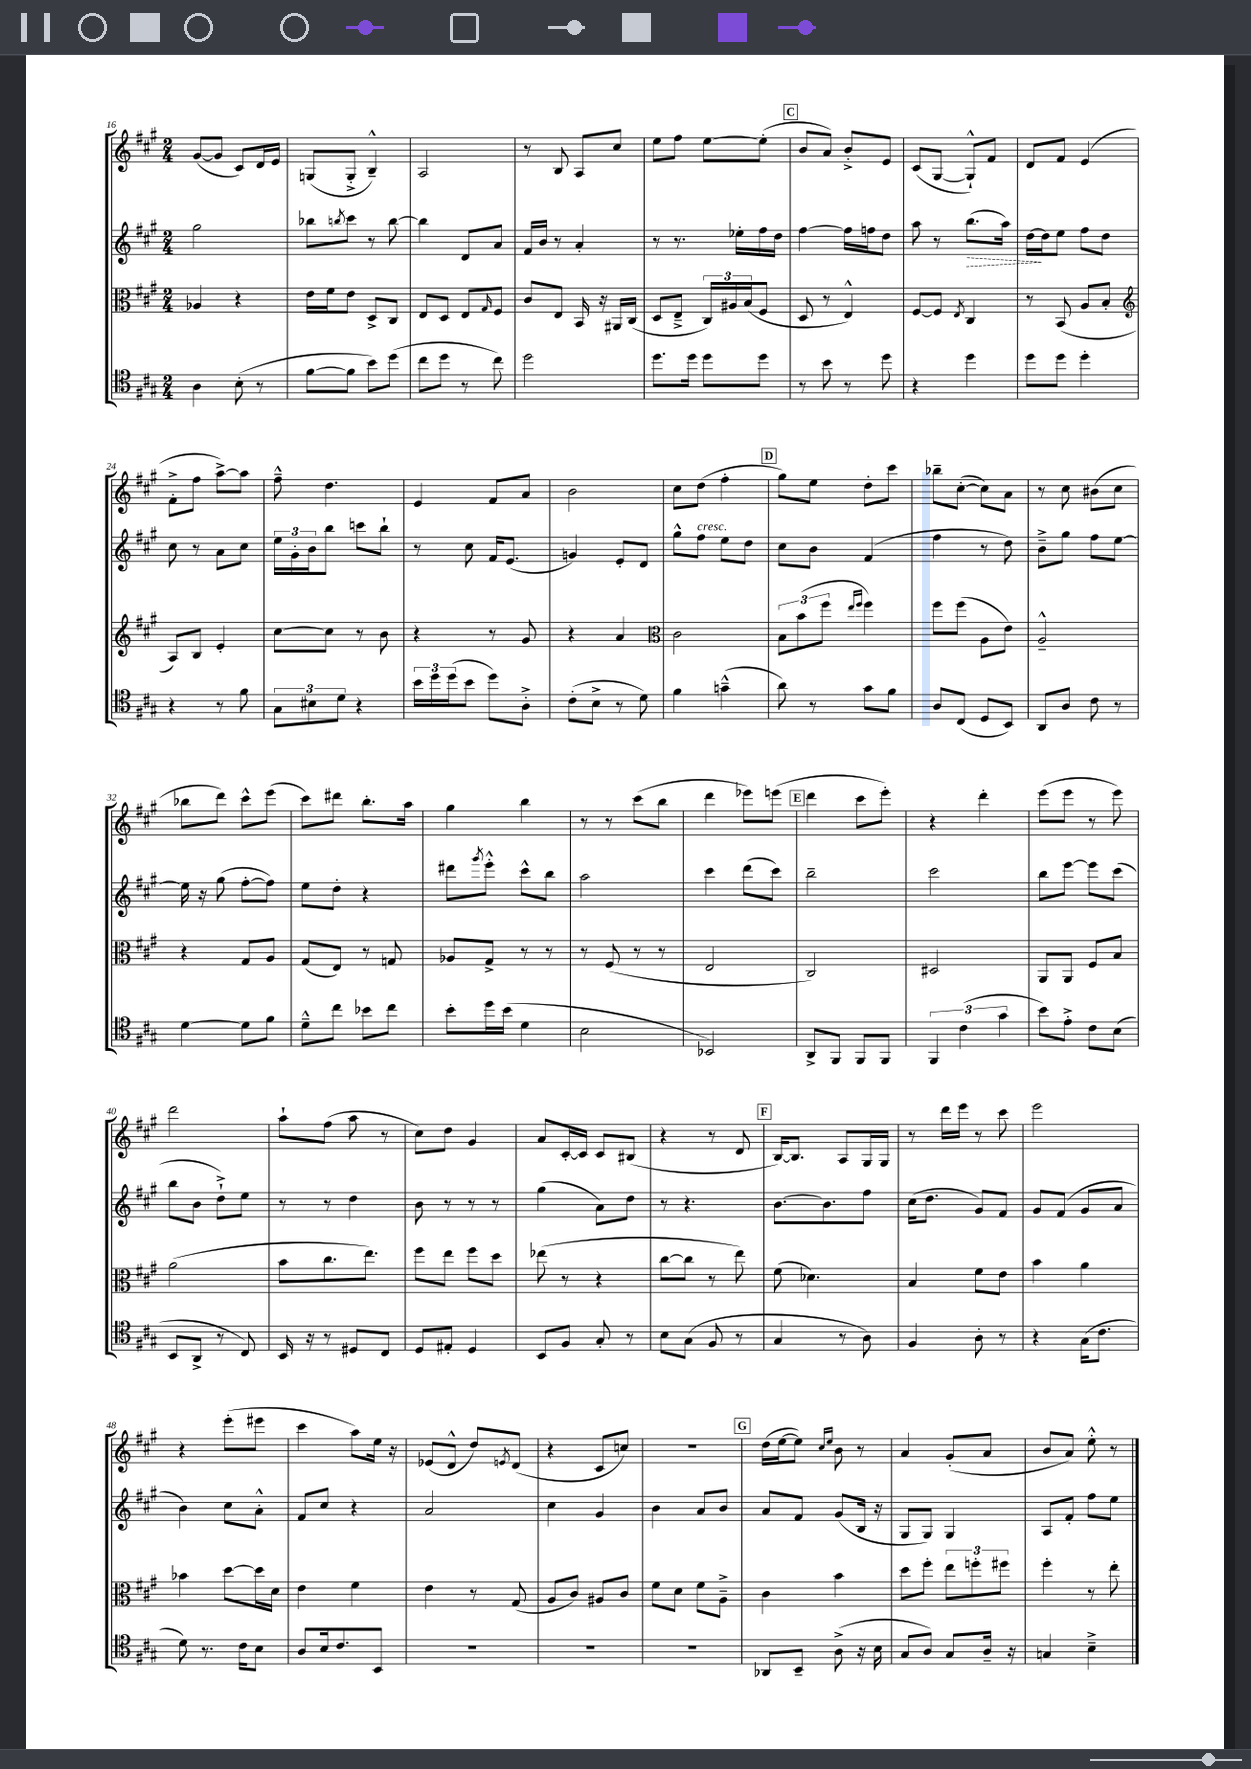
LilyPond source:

<<
\new StaffGroup <<
\new Staff = "s0" {
    \clef treble \key a \major \numericTimeSignature \time 2/4
    gis'8~( gis'8 cis'8) d'16 e'16 |
    g8( g8-.-> b4---^) |
    a2 |
    r8 b8 a8 cis''8 |
    e''8 fis''8 e''8~ e''8-.( |
    \mark \markup { \box "C" } b'8 a'8) b'8-.-> e'8 |
    cis'8( gis8~ gis8-!-^) fis'8 |
    d'8 fis'8 e'4( |
    fis'8-.-> fis''8 a''8~->) a''8 |
    fis''8---^ d''4. |
    e'4 fis'8 a'8 |
    b'2 |
    cis''8 d''8( fis''4-. |
    \mark \markup { \box "D" } gis''8) e''8 d''8-. cis'''8 |
    bes''8-- cis''8~-.( cis''8) a'8 |
    r8 cis''8 bis'8( cis''8 |
    bes''8 d'''8) cis'''8-^ e'''8( |
    cis'''8) dis'''8 b''8.-. a''16 |
    gis''4 b''4 |
    r8 r8 cis'''8( b''8 |
    d'''4 ees'''8) e'''8( |
    \mark \markup { \box "E" } d'''4 cis'''8 e'''8-.) |
    r4 d'''4-. |
    e'''8( e'''8 r8 e'''8) |
    d'''2 |
    a''8-! fis''8( a''8 r8 |
    cis''8) d''8 gis'4 |
    a'8 cis'16~-. cis'16 cis'8 bis8( |
    r4 r8 d'8 |
    \mark \markup { \box "F" } b16~) b8. a8 gis16 gis16 |
    r8 d'''16 e'''16 r8 cis'''8 |
    e'''2 |
    r4 e'''8-.( eis'''8 |
    cis'''4 a''8) e''16 r16 |
    ees'8( d'8-^ d''8) \acciaccatura { e'8 } d'8( |
    r4 cis'8 c''8) |
    R2 |
    \mark \markup { \box "G" } d''16( e''16~ e''8) \grace { cis''16 e''16 } b'8 r8 |
    a'4 gis'8-.( a'8 |
    b'8 a'8) e''8-.-^ r8 \bar "|." |
}
\new Staff = "s1" {
    \clef treble \key a \major \numericTimeSignature \time 2/4
    gis''2 |
    bes''8 \acciaccatura { b''8 } cis'''8 r8 b''8~ |
    b''4 d'8 a'8 |
    fis'16 b'16 r8 a'4-. |
    r8 r8. ees''16-. fis''16 d''16 |
    \mark \markup { \box "C" } fis''4~ fis''16 f''16 d''8 |
    a''8 r8 \once \override Hairpin.style = #'dashed-line b''8.\>( a''16) |
    d''16~\! d''16 e''8 fis''8 d''8 |
    cis''8 r8 a'8 cis''8 |
    \tuplet 3/2 { e''16 gis'16-. b'16 } b''8 c'''8 b''8-! |
    r8 cis''8 fis'16 e'8.( |
    g'4) e'8-. d'8 |
    gis''8-^ fis''8^\markup { \italic "cresc." } e''8 d''8 |
    \mark \markup { \box "D" } cis''8 b'8 fis'4( |
    fis''4 r8 d''8) |
    b'8---> gis''8 fis''8 e''8~ |
    e''16 r16 gis''8( fis''8~-. fis''8) |
    e''8 d''8-. r4 |
    dis'''8 \acciaccatura { gis'''8 } e'''8-.-^ cis'''8-^ b''8 |
    a''2 |
    cis'''4 d'''8( cis'''8) |
    \mark \markup { \box "E" } b''2-- |
    cis'''2 |
    b''8 e'''8~ e'''8 cis'''8( |
    b''8 b'8 d''8-!->) e''8 |
    r8 r8 d''4 |
    b'8 r8 r8 r8 |
    gis''4( a'8) d''8 |
    r8 r4. |
    \mark \markup { \box "F" } b'8.~ b'8. fis''8 |
    cis''16( d''8. gis'8) fis'8 |
    gis'8 fis'8( gis'8 a'8 |
    b'4) cis''8 a'8-.-^ |
    fis'8 cis''8 r4 |
    a'2 |
    cis''4 gis'4 |
    b'4 a'8 b'8 |
    \mark \markup { \box "G" } a'8 fis'8 gis'8( b16 r16 |
    gis8 gis8) gis4 |
    a8 fis'8-. fis''8 e''8 \bar "|." |
}
\new Staff = "s2" {
    \clef alto \key a \major \numericTimeSignature \time 2/4
    aes4 r4 |
    e'16 fis'16 e'8 d8-> cis8 |
    e8 d8 e8 \grace { gis16 } fis8 |
    cis'8 e8 b,16 r16 ais,16 cis16( |
    d8 e8---> \tuplet 3/2 { cis16) ais16 b16( } fis8 |
    \mark \markup { \box "C" } d8 r8 e4-^) |
    fis8~ fis8 \acciaccatura { e8 } cis4 |
    r8 b,8( a8 b8-. |
    \clef treble a8) b8 e'4-. |
    cis''8~ cis''8 r8 b'8 |
    r4 r8 gis'8 |
    r4 a'4 |
    \clef alto cis'2 |
    \mark \markup { \box "D" } \tuplet 3/2 { b8 b'8( fis''8 } \grace { e''16 fis''16 } fis''4) |
    fis''8 fis''8( a8 e'8) |
    a2---^ |
    r4 gis8 a8 |
    gis8( e8) r8 g8 |
    aes8 gis8-> r8 r8 |
    r8 fis8( r8 r8 |
    e2 |
    \mark \markup { \box "E" } cis2) |
    dis2 |
    a,8 a,8 fis8 b8 |
    a'2( |
    b'8 cis''8. e''8.) |
    fis''8 e''8 fis''8 d''8 |
    ees''8( r8 r4 |
    cis''8~ cis''8 r8 e''8) |
    \mark \markup { \box "F" } fis'8( des'4.) |
    b4 fis'8 e'8 |
    b'4 a'4 |
    bes'4 d''8~ d''16 d'16 |
    e'4 fis'4 |
    e'4 r8 gis8( |
    a8 cis'8) ais8 cis'8 |
    fis'8 d'8 fis'8 a8---> |
    \mark \markup { \box "G" } cis'4 b'4 |
    d''8 fis''8-. \tuplet 3/2 { e''8 f''8-. fis''8 } |
    fis''4-. r8 e''8-. \bar "|." |
}
\new Staff = "s3" {
    \clef tenor \key a \major \numericTimeSignature \time 2/4
    a4 b8-.( r8 |
    fis'8~ fis'8 b'8) d''8( |
    cis''8 d''8 r8 cis''8) |
    d''2 |
    d''8. d''16 d''8 d''8 |
    \mark \markup { \box "C" } r8 b'8 r8 d''8 |
    r4 d''4 |
    d''8 d''8 d''4-. |
    r4 r8 fis'8 |
    \tuplet 3/2 { gis8 bis8 d'8 } r4 |
    \tuplet 3/2 { b'16 d''16 d''16( } b'8 d''8) a8-.-> |
    cis'8-.( b8-> r8 d'8) |
    fis'4 g'4---^( |
    \mark \markup { \box "D" } a'8) r8 gis'8 fis'8 |
    a8 cis8( d8 b,8) |
    a,8 a8 cis'8 r8 |
    d'4~ d'8 fis'8 |
    d'8---^ cis''8 bes'8 cis''8 |
    b'8-. d''16 b'16( d'4 |
    b2 |
    bes,2) |
    \mark \markup { \box "E" } a,8-> fis,8 fis,8 fis,8 |
    \tuplet 3/2 { fis,4 cis'4( gis'4 } |
    b'8) e'8-.-> cis'8 b8( |
    b,8 a,8-> r8 cis8) |
    b,16 r16 r8 dis8 cis8 |
    d8 eis8-. d4 |
    b,8 fis8 gis8-. r8 |
    b8 gis8( fis8 r8 |
    \mark \markup { \box "F" } gis4 r8 a8) |
    fis4 a8-. r8 |
    r4 gis16( cis'8. |
    d'8) r8. cis'16 b8 |
    a8 b16 cis'8. b,8 |
    R2 |
    R2 |
    R2 |
    \mark \markup { \box "G" } aes,8 b,8-- a8->( r16 b16 |
    gis8 a8) gis8 a16-- r16 |
    g4 b4---> \bar "|." |
}
>>
>>
\layout { \context { \Score currentBarNumber = #16 } }
